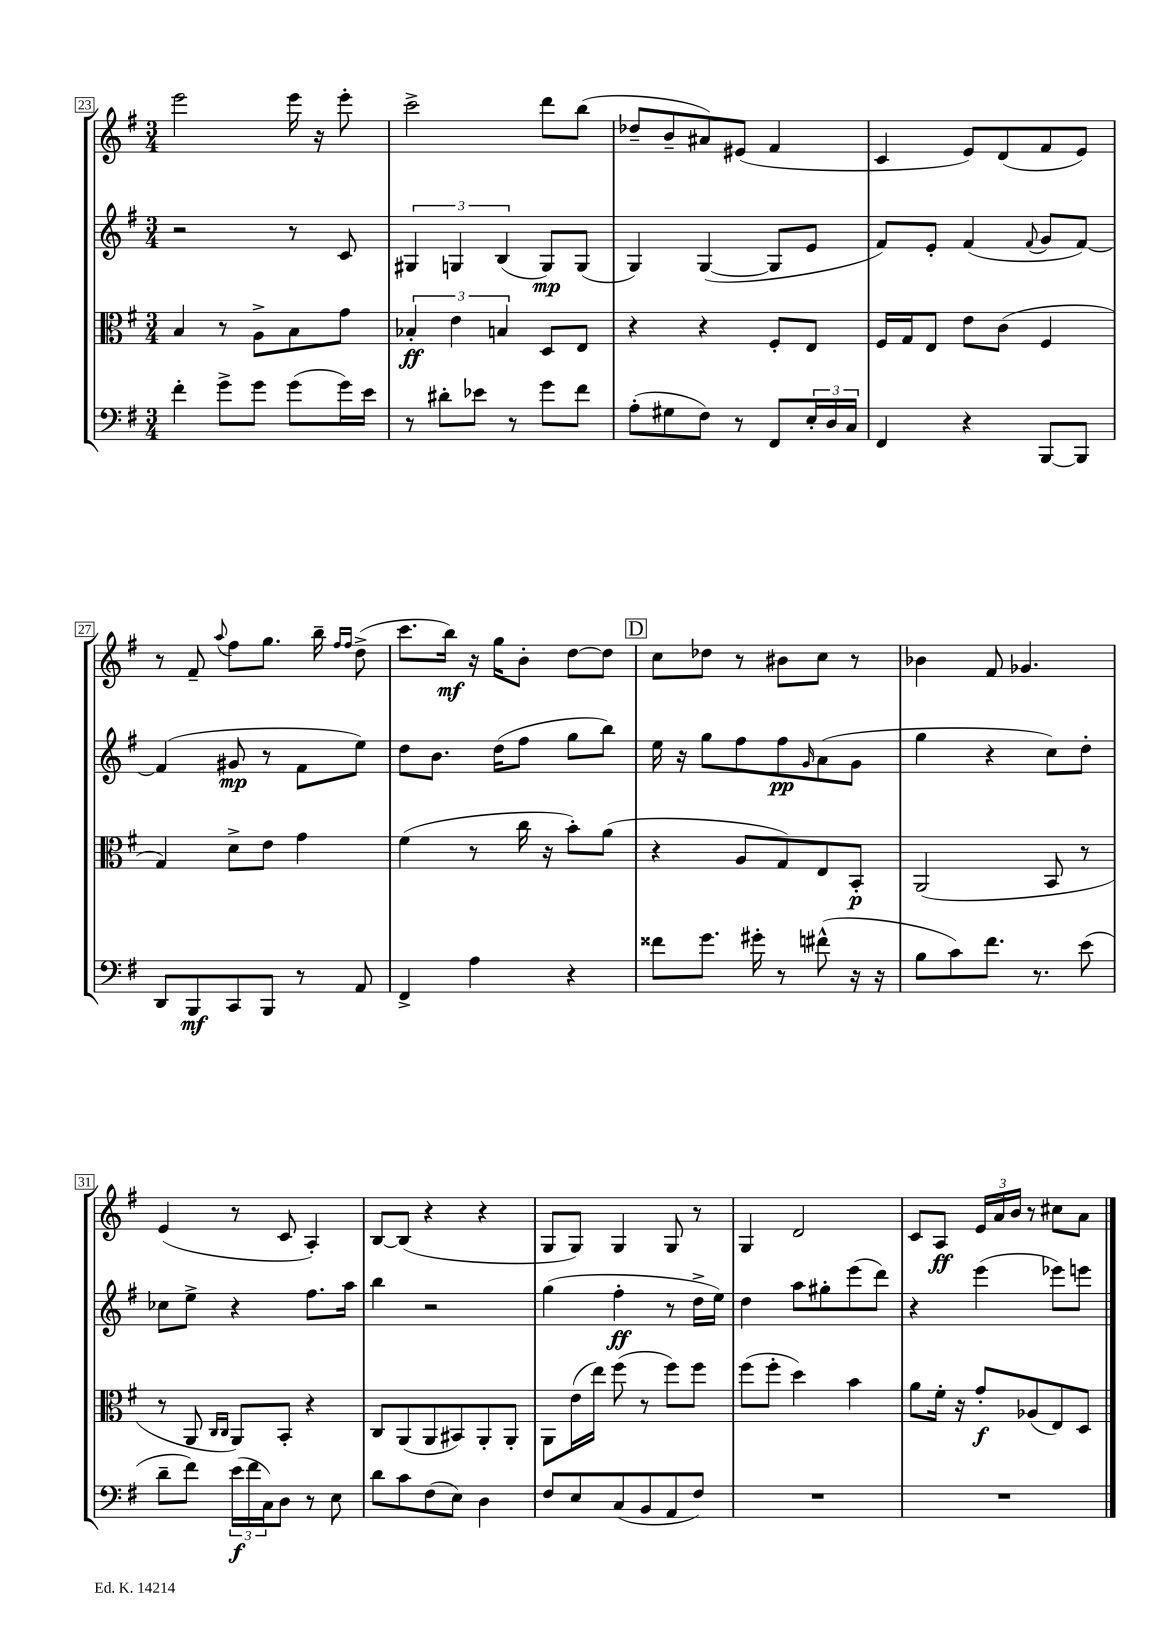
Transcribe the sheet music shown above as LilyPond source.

<<
\new StaffGroup <<
\new Staff = "s0" {
    \clef treble \key g \major \numericTimeSignature \time 3/4
    e'''2 e'''16 r16 e'''8-. |
    c'''2-> d'''8 b''8( |
    des''8-- b'8-- ais'8) eis'8( fis'4 |
    c'4 e'8) d'8( fis'8 e'8) |
    r8 fis'8-- \appoggiatura { a''8 } fis''8 g''8. b''16-- \grace { fis''16 fis''16 } d''8->( |
    c'''8. b''16\mf) r16 g''16 b'8-. d''8~ d''8 |
    \mark \markup { \box "D" } c''8 des''8 r8 bis'8 c''8 r8 |
    bes'4 fis'8 ges'4. |
    e'4( r8 c'8 a4-.) |
    b8~ b8( r4 r4 |
    g8 g8) g4 g8 r8 |
    g4 d'2 |
    c'8 a8\ff \tuplet 3/2 { e'16 a'16 b'16 } r8 cis''8 a'8 \bar "|." |
}
\new Staff = "s1" {
    \clef treble \key g \major \numericTimeSignature \time 3/4
    r2 r8 c'8 |
    \tuplet 3/2 { gis4 g4 b4( } g8\mp) g8( |
    g4) g4~( g8 e'8 |
    fis'8) e'8-. fis'4( \appoggiatura { fis'8 } g'8 fis'8~) |
    fis'4( gis'8\mp r8 fis'8 e''8) |
    d''8 b'8. d''16( fis''8 g''8 b''8) |
    \mark \markup { \box "D" } e''16 r16 g''8 fis''8 fis''8\pp \grace { g'16 } a'8( g'8 |
    g''4 r4 c''8) d''8-. |
    ces''8 e''8-> r4 fis''8. a''16 |
    b''4 r2 |
    g''4( fis''4-.\ff r8 d''16-> e''16) |
    d''4 a''8 gis''8-. e'''8( d'''8) |
    r4 e'''4( ees'''8) e'''8 \bar "|." |
}
\new Staff = "s2" {
    \clef alto \key g \major \numericTimeSignature \time 3/4
    b4 r8 a8-> b8 g'8 |
    \tuplet 3/2 { bes4-.\ff e'4 b4 } d8 e8 |
    r4 r4 fis8-. e8 |
    fis16 g16 e8 e'8 c'8( fis4 |
    g4) d'8-> e'8 g'4 |
    fis'4( r8 c''16 r16 b'8-.) a'8( |
    \mark \markup { \box "D" } r4 a8 g8) e8 b,8-.\p |
    a,2( b,8 r8 |
    r8 a,8 \grace { c16 c16 } a,8) b,8-. r4 |
    c8 a,8( a,8 bis,8) a,8-. a,8-. |
    a,8 e'16( e''16) fis''8( r8 fis''8) fis''8 |
    fis''8( fis''8-. d''4) b'4 |
    a'8 fis'16-. r16 g'8-.\f aes8( e8) d8 \bar "|." |
}
\new Staff = "s3" {
    \clef bass \key g \major \numericTimeSignature \time 3/4
    fis'4-. g'8-> g'8 g'8( g'16) e'16 |
    r8 dis'8-. ees'8 r8 g'8 fis'8 |
    a8-.( gis8 fis8) r8 fis,8 \tuplet 3/2 { e16-. d16 c16 } |
    fis,4 r4 b,,8~ b,,8 |
    d,8 b,,8\mf c,8 b,,8 r8 a,8 |
    fis,4-> a4 r4 |
    \mark \markup { \box "D" } fisis'8 g'8. gis'16-. r8 fis'8-^( r16 r16 |
    b8 c'8) fis'8. r8. e'8( |
    d'8-- fis'8) \tuplet 3/2 { e'16\f( fis'16 c16) } d8 r8 e8 |
    d'8 c'8 fis8( e8) d4 |
    fis8 e8 c8( b,8 a,8 fis8) |
    R2. |
    R2. \bar "|." |
}
>>
>>
\layout { \context { \Score currentBarNumber = #23 \override BarNumber.stencil = #(make-stencil-boxer 0.1 0.3 ly:text-interface::print) } }
